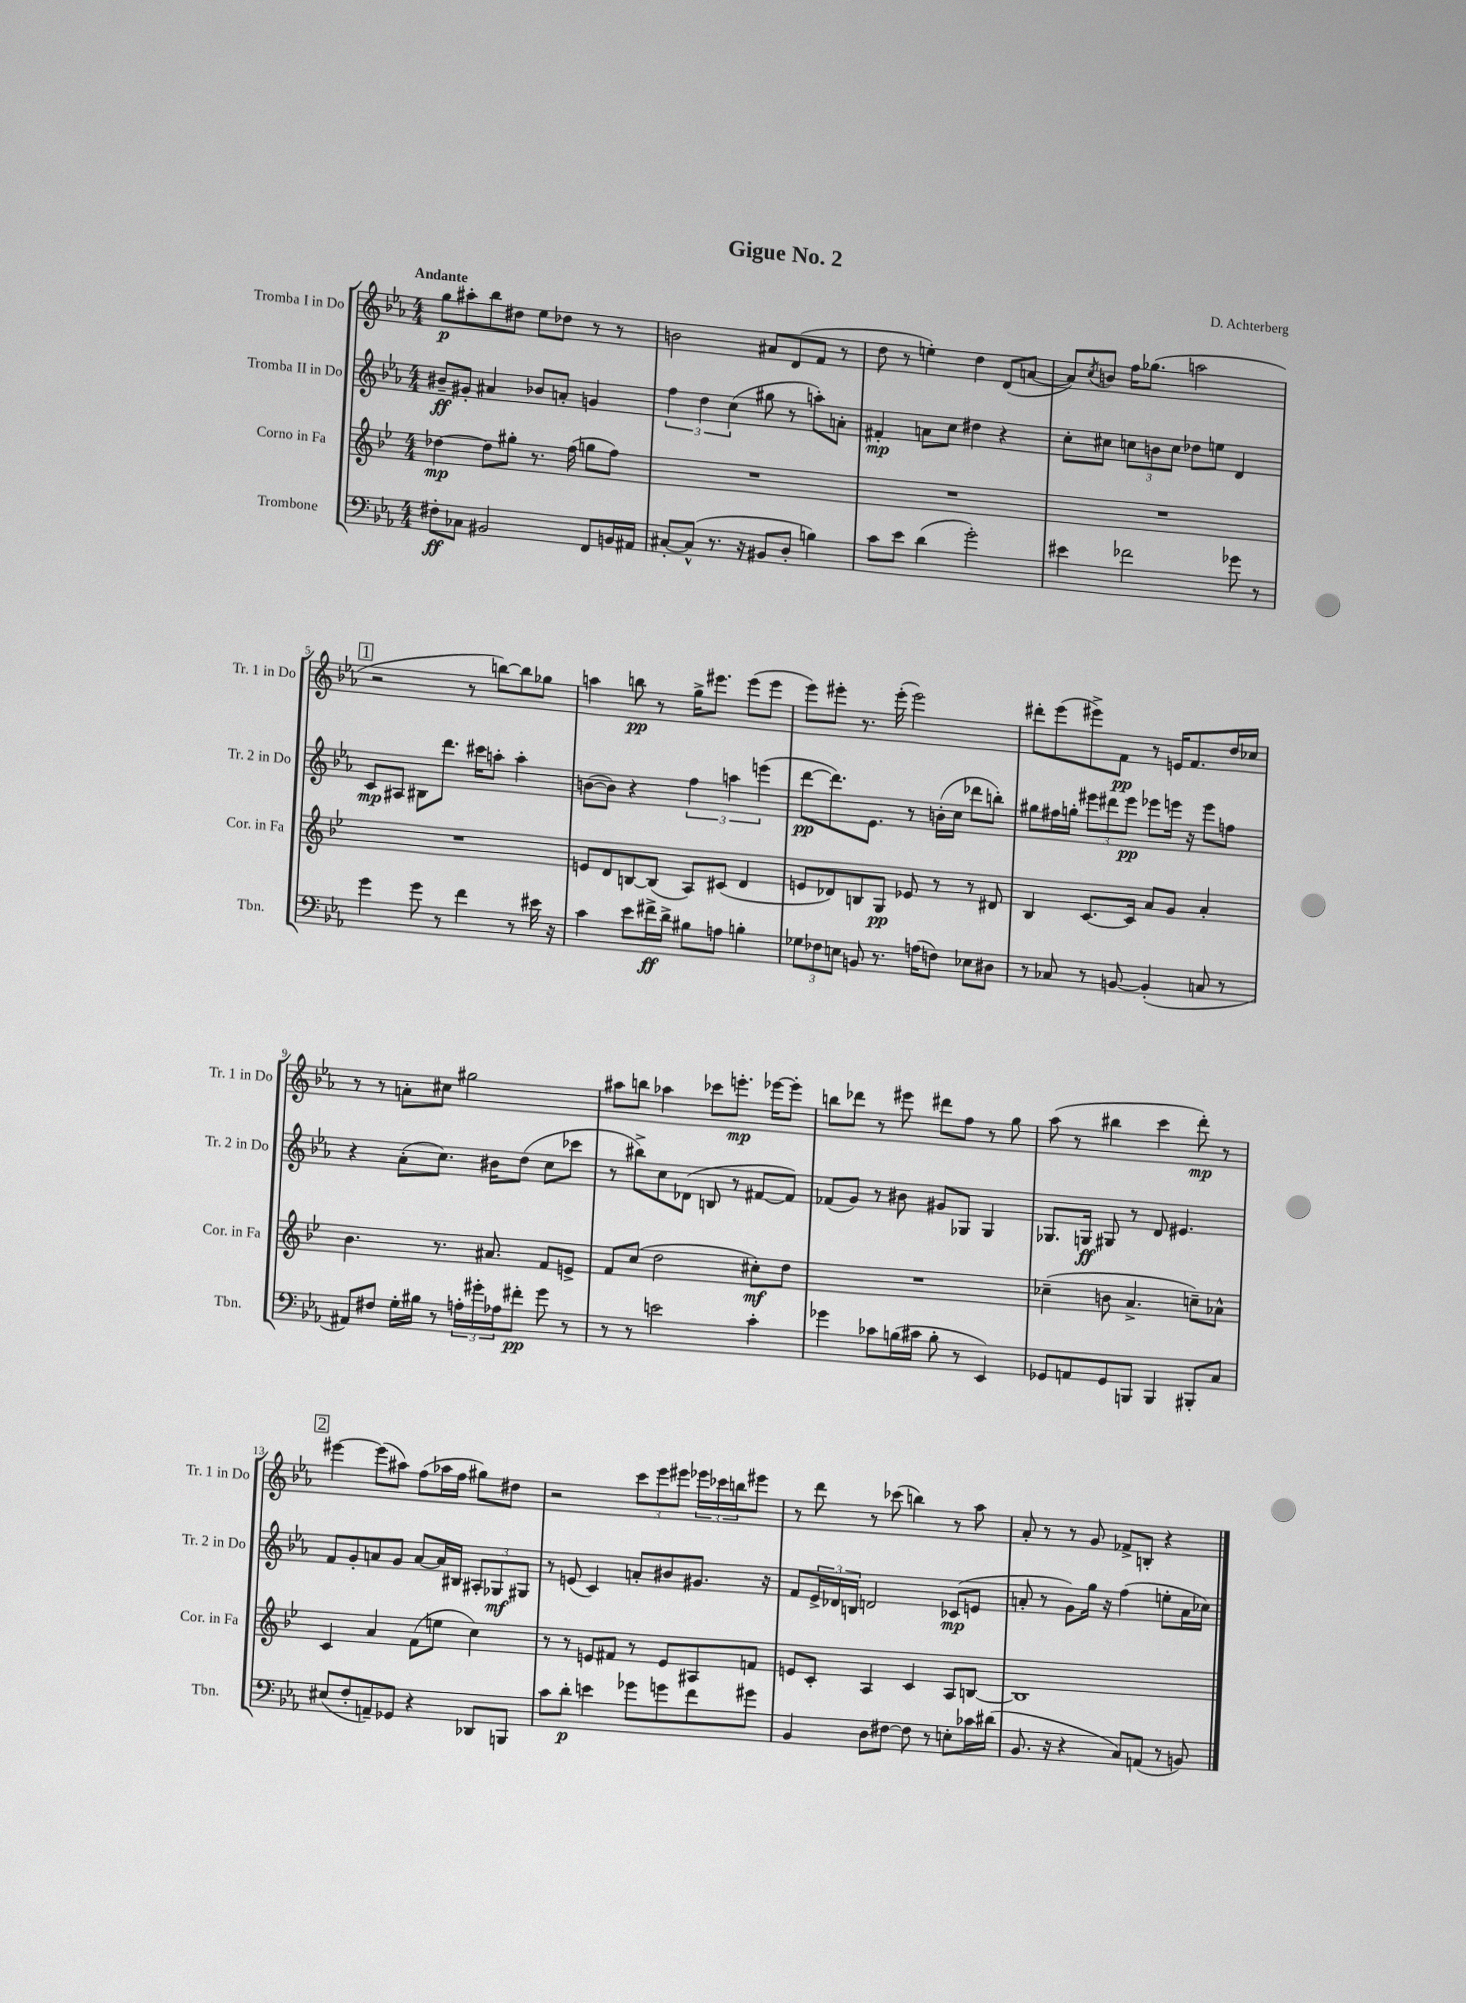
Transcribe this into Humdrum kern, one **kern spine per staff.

**kern	**dynam	**kern	**dynam	**kern	**dynam	**kern	**dynam
*part4	*part4	*part3	*part3	*part2	*part2	*part1	*part1
*staff4	*staff4	*staff3	*staff3	*staff2	*staff2	*staff1	*staff1
*I"Trombone	*	*I"Corno in Fa	*	*I"Tromba II in Do	*	*I"Tromba I in Do	*
*I'Tbn.	*	*I'Cor. in Fa	*	*I'Tr. 2 in Do	*	*I'Tr. 1 in Do	*
*clefF4	*	*clefG2	*	*clefG2	*	*clefG2	*
*k[b-e-a-]	*	*k[b-e-]	*	*k[b-e-a-]	*	*k[b-e-a-]	*
*M4/4	*	*M4/4	*	*M4/4	*	*M4/4	*
=1	=1	=1	=1	=1	=1	=1	=1
!	!	!	!	!	!	!LO:TX:a:B:t=Andante	!
8F#X'\L	ff	[4dd-X\	mp	8b#X~/L	ff	8gg\L	p
8C-X\J	.	.	.	8g#X'/J	.	8aa#X'\	.
2BB#X/	.	8dd-\L]	.	4a#X/	.	8bb-\	.
.	.	8gg#X'\J	.	.	.	8dd#X\J	.
.	.	8.r	.	8b-X/L	.	8ee-\L	.
.	.	.	.	8an'/J	.	8dd-X\J	.
.	.	(16ff\	.	.	.	.	.
8FF/L	.	8ggn\L	.	4gn/	.	8r	.
16BBn/L	.	8ff\J)	.	.	.	8r	.
16AA#X/JJ	.	.	.	.	.	.	.
=2	=2	=2	=2	=2	=2	=2	=2
[8C#X'/L	.	1r	.	6ff\	.	2bn\	.
(8C#^^/J]	.	.	.	.	.	.	.
.	.	.	.	6dd\	.	.	.
8.r	.	.	.	.	.	.	.
.	.	.	.	(6cc\	.	.	.
16r	.	.	.	.	.	.	.
8BB#X/L	.	.	.	8gg#X\	.	8a#X/L	.
8D'/J	.	.	.	8r	.	(8d/	.
4Bn\)	.	.	.	8aan'\L)	.	8f/J	.
.	.	.	.	8an'\J	.	8r	.
=3	=3	=3	=3	=3	=3	=3	=3
8c\L	.	1r	.	4f#X'/	mp	8dd\	.
8e-\J	.	.	.	.	.	8r	.
(4d\	.	.	.	8an\L	.	4een'\)	.
.	.	.	.	8cc\J	.	.	.
2g'\)	.	.	.	4dd#X\	.	4dd\	.
.	.	.	.	4r	.	(8d/L	.
.	.	.	.	.	.	[8an/J	.
=4	=4	=4	=4	=4	=4	=4	=4
4e#X\	.	1r	.	8cc'\L	.	8a/L])	.
.	.	.	.	.	.	8qcc/	.
.	.	.	.	8cc#X\J	.	8bn/J	.
2f-X\	.	.	.	12ccn\L	.	16ff\KL	.
.	.	.	.	.	.	(8.gg-X\J	.
.	.	.	.	12bn\	.	.	.
.	.	.	.	12cc\J	.	.	.
.	.	.	.	8dd-X\L	.	2aan\	.
.	.	.	.	8een\J	.	.	.
8g-X\	.	.	.	4d/	.	.	.
8r	.	.	.	.	.	.	.
!!LO:LB:g=z
!!LO:REH:place=s1:t=1
=5	=5	=5	=5	=5	=5	=5	=5
4g\	.	1r	.	8c/L	mp	2r	.
.	.	.	.	8A#X/J	.	.	.
8g\	.	.	.	8B#X\L	.	.	.
8r	.	.	.	8.ddd\J	.	.	.
4f\	.	.	.	.	.	8r	.
.	.	.	.	16ccc#X\KL	.	.	.
.	.	.	.	8aan'\J	.	[8bbn\L)	.
8r	.	.	.	4aa'\	.	8bb\]	.
16e#X\	.	.	.	.	.	8gg-X\J	.
16r	.	.	.	.	.	.	.
=6	=6	=6	=6	=6	=6	=6	=6
4c\	.	8en/L	.	([8bn\L	.	4aan\	.
.	.	8d/	.	8b\J])	.	.	.
8e-\L	.	[8Bn/	.	4r	.	8bbn\	pp
16f#X^\L	ff	(8B/J]	.	.	.	8r	.
16d^\JJ	.	.	.	.	.	.	.
8B#X\L	.	8A/L)	.	6ff\	.	16gg^\KL	.
.	.	.	.	.	.	8.eee#X\J	.
8An\J	.	(8c#X/J	.	.	.	.	.
.	.	.	.	6aan\	.	.	.
4Bn'\	.	4d/	.	.	.	(8eee#\L	.
.	.	.	.	(6eeen\	.	.	.
.	.	.	.	.	.	8eee#\J	.
=7	=7	=7	=7	=7	=7	=7	=7
12G-X\L	.	8en/L	.	[8ddd\L	pp	8eee-\L)	.
12F-X\	.	.	.	.	.	.	.
.	.	8d-X/)	.	8.ddd\])	.	8eee#X'\J	.
12En\J	.	.	.	.	.	.	.
8BBn/	.	8Bn/	.	.	.	8.r	.
.	.	.	.	8.e-\J	.	.	.
8.r	.	8G/J	pp	.	.	.	.
.	.	.	.	.	.	(16eee#'\	.
.	.	8e-X/	.	8r	.	2eee#\)	.
(16An\KL	.	.	.	.	.	.	.
8Fn\J)	.	8r	.	(16bn'\LL	.	.	.
.	.	.	.	16cc\JJ	.	.	.
8E-X\L	.	8r	.	8ddd-X\L	.	.	.
8D#X\J	.	8d#X/	.	8bbn'\J)	.	.	.
=8	=8	=8	=8	=8	=8	=8	=8
8r	.	4B-/	.	8gg#X\L	.	8ddd#X'\L	.
8C-X/	.	.	.	16ff#X\L	.	(8eee-\	.
.	.	.	.	16ggn'\JJ	.	.	.
8r	.	[8.c/L	.	12eee#X\L	.	8eee#X^\)	.
.	.	.	.	12ddd#X\	.	.	.
[8BBn/	.	.	.	.	.	8f\J	pp
.	.	.	.	12eee#\J	pp	.	.
.	.	16c/Jk]	.	.	.	.	.
(4BB'/]	.	8a/L	.	8eee-X\L	.	8r	.
.	.	8g/J	.	16eeen\Jk	.	16en/KL	.
.	.	.	.	16r	.	8.f/	.
8Cn/	.	4a'/	.	8eee\L	.	.	.
8r	.	.	.	8ffn\J	.	16dd/L	.
.	.	.	.	.	.	16cc-X/JJ	.
!!LO:LB:g=z
=9	=9	=9	=9	=9	=9	=9	=9
8AA#X/L)	.	4.b-\	.	4r	.	8r	.
8F#X/J	.	.	.	.	.	8r	.
16G'\LL	.	.	.	(8a-'\L	.	8an'\L	.
16B#X\JJ	.	.	.	.	.	.	.
8r	.	8.r	.	8.cc\J)	.	8cc#X\J	.
24An'\LL	.	.	.	.	.	2gg#X\	.
24g#X'\	.	.	.	.	.	.	.
.	.	8.a#X/	.	16b#X\KL	.	.	.
24A-X\J	.	.	.	.	.	.	.
8f#X'\J	pp	.	.	(8dd\J	.	.	.
8g#\	.	8f/L	.	8cc\L	.	.	.
8r	.	8en^/J	.	8ccc-X\J	.	.	.
=10	=10	=10	=10	=10	=10	=10	=10
8r	.	8f/L	.	8r	.	8aa#X\L	.
8r	.	(8cc/J	.	8bb#X^\L)	.	8bbn\J	.
2en\	.	2dd\	.	8cc\	.	4aa-X\	.
.	.	.	.	(8d-X\J	.	.	.
.	.	.	.	8Bn/	.	8ccc-X\L	.
.	.	.	.	8r	.	8.eeen'\J	mp
4c'\	.	8cc#X'\L)	mf	[8f#X/L	.	.	.
.	.	.	.	.	.	[16eee-X\KL	.
.	.	8dd\J	.	8f#/J])	.	8eee-'\J]	.
=11	=11	=11	=11	=11	=11	=11	=11
4g-X\	.	1r	.	(8f-X/L	.	8bbn\L	.
.	.	.	.	8g/J)	.	8ddd-X\J	.
8c-X\L	.	.	.	8r	.	8r	.
(16Bn\L	.	.	.	8b#X\	.	8eee#X\	.
16c#X\JJ	.	.	.	.	.	.	.
8B'\	.	.	.	8g#X/L	.	8ddd#X\L	.
8r	.	.	.	8G-X/J	.	8ff\J	.
4EE-/)	.	.	.	4G-/	.	8r	.
.	.	.	.	.	.	8gg\	.
=12	=12	=12	=12	=12	=12	=12	=12
8GG-X/L	.	(4cc-X~\	.	8.G-X/L	.	(8aa-\	.
8AAn/	.	.	.	.	.	8r	.
.	.	.	.	16Gn/Jk	ff	.	.
8GG-/	.	8bn\	.	8G#X/	.	4bb#X\	.
8BBBn/J	.	4.a^/	.	8r	.	.	.
4BBB/	.	.	.	8d/	.	4ccc\	.
.	.	.	.	4.e#X/	.	.	.
8BBB#X'/L	.	8ccn~\L)	.	.	.	8ddd'\)	mp
8C/J	.	8a-X^^\J	.	.	.	8r	.
!!LO:LB:g=z
!!LO:REH:place=s1:t=2
=13	=13	=13	=13	=13	=13	=13	=13
(8E#X/L	.	4c/	.	8f/L	.	[4eee#X\	.
8F'/	.	.	.	8g'/	.	.	.
8AAn~/)	.	4a/	.	8an/	.	(8eee#\L]	.
8GG-X/J	.	.	.	8g/J	.	8aa#X\J)	.
4r	.	(8f\L	.	[8a/L	.	(8ff\L	.
.	.	8een\J	.	16a/L]	.	16aa-X\L	.
.	.	.	.	16B#X/JJ	.	16ff\JJ	.
8DD-X/L	.	4cc\)	.	12A#X'/L	.	8gg#X\L)	.
.	.	.	.	12G-X/	mf	.	.
8BBBn/J	.	.	.	.	.	8dd#X\J	.
.	.	.	.	12G#X/J	.	.	.
=14	=14	=14	=14	=14	=14	=14	=14
8c\L	.	8r	.	8r	.	2r	.
8d'\J	p	8r	.	(8en/	.	.	.
4en\	.	8en/L	.	4c/)	.	.	.
.	.	8f#X/J	.	.	.	.	.
8g-X\L	.	8r	.	8an'/L	.	12ccc\L	.
.	.	.	.	.	.	12eee-\	.
8gn\	.	8e/L	.	8b#X/	.	.	.
.	.	.	.	.	.	12eee#X\J	.
8f\	.	8A#X/	.	8.g#X/J	.	24eee-X\LL	.
.	.	.	.	.	.	24ccc-X\	.
.	.	.	.	.	.	24bbn\J	.
8g#X\J	.	8fn/J	.	.	.	8eee#X\J	.
.	.	.	.	16r	.	.	.
=15	=15	=15	=15	=15	=15	=15	=15
4BB-/	.	8en/L	.	8f/L	.	8r	.
.	.	8c'/J	.	24e-^/L	.	8ddd\	.
.	.	.	.	24d-X/	.	.	.
.	.	.	.	24Bn/JJ	.	.	.
8D\L	.	4A/	.	2dn/	.	8r	.
[8F#X\J	.	.	.	.	.	(8ccc-X\	.
8F#\]	.	4c/	.	.	.	4bbn\)	.
8r	.	.	.	.	.	.	.
8En'\L	.	8A/L	.	(8c-X/L	mp	8r	.
16c-X\L	.	[8Bn/J	.	8en/J	.	8aa-\	.
(16d#X\JJ	.	.	.	.	.	.	.
=16	=16	=16	=16	=16	=16	=16	=16
8.BB-/	.	1B]	.	8an'/	.	8a-'/	.
.	.	.	.	8r	.	8r	.
16r	.	.	.	.	.	.	.
4r	.	.	.	8g\L)	.	8r	.
.	.	.	.	16gg\Jk	.	8g/	.
.	.	.	.	16r	.	.	.
8C/L)	.	.	.	(4ff\	.	8f-X^/L	.
(8AAn/J	.	.	.	.	.	8Bn'/J	.
8r	.	.	.	8een'\L	.	4r	.
8BBn/)	.	.	.	16a\L	.	.	.
.	.	.	.	16cc-X\JJ)	.	.	.
==	==	==	==	==	==	==	==
*-	*-	*-	*-	*-	*-	*-	*-
